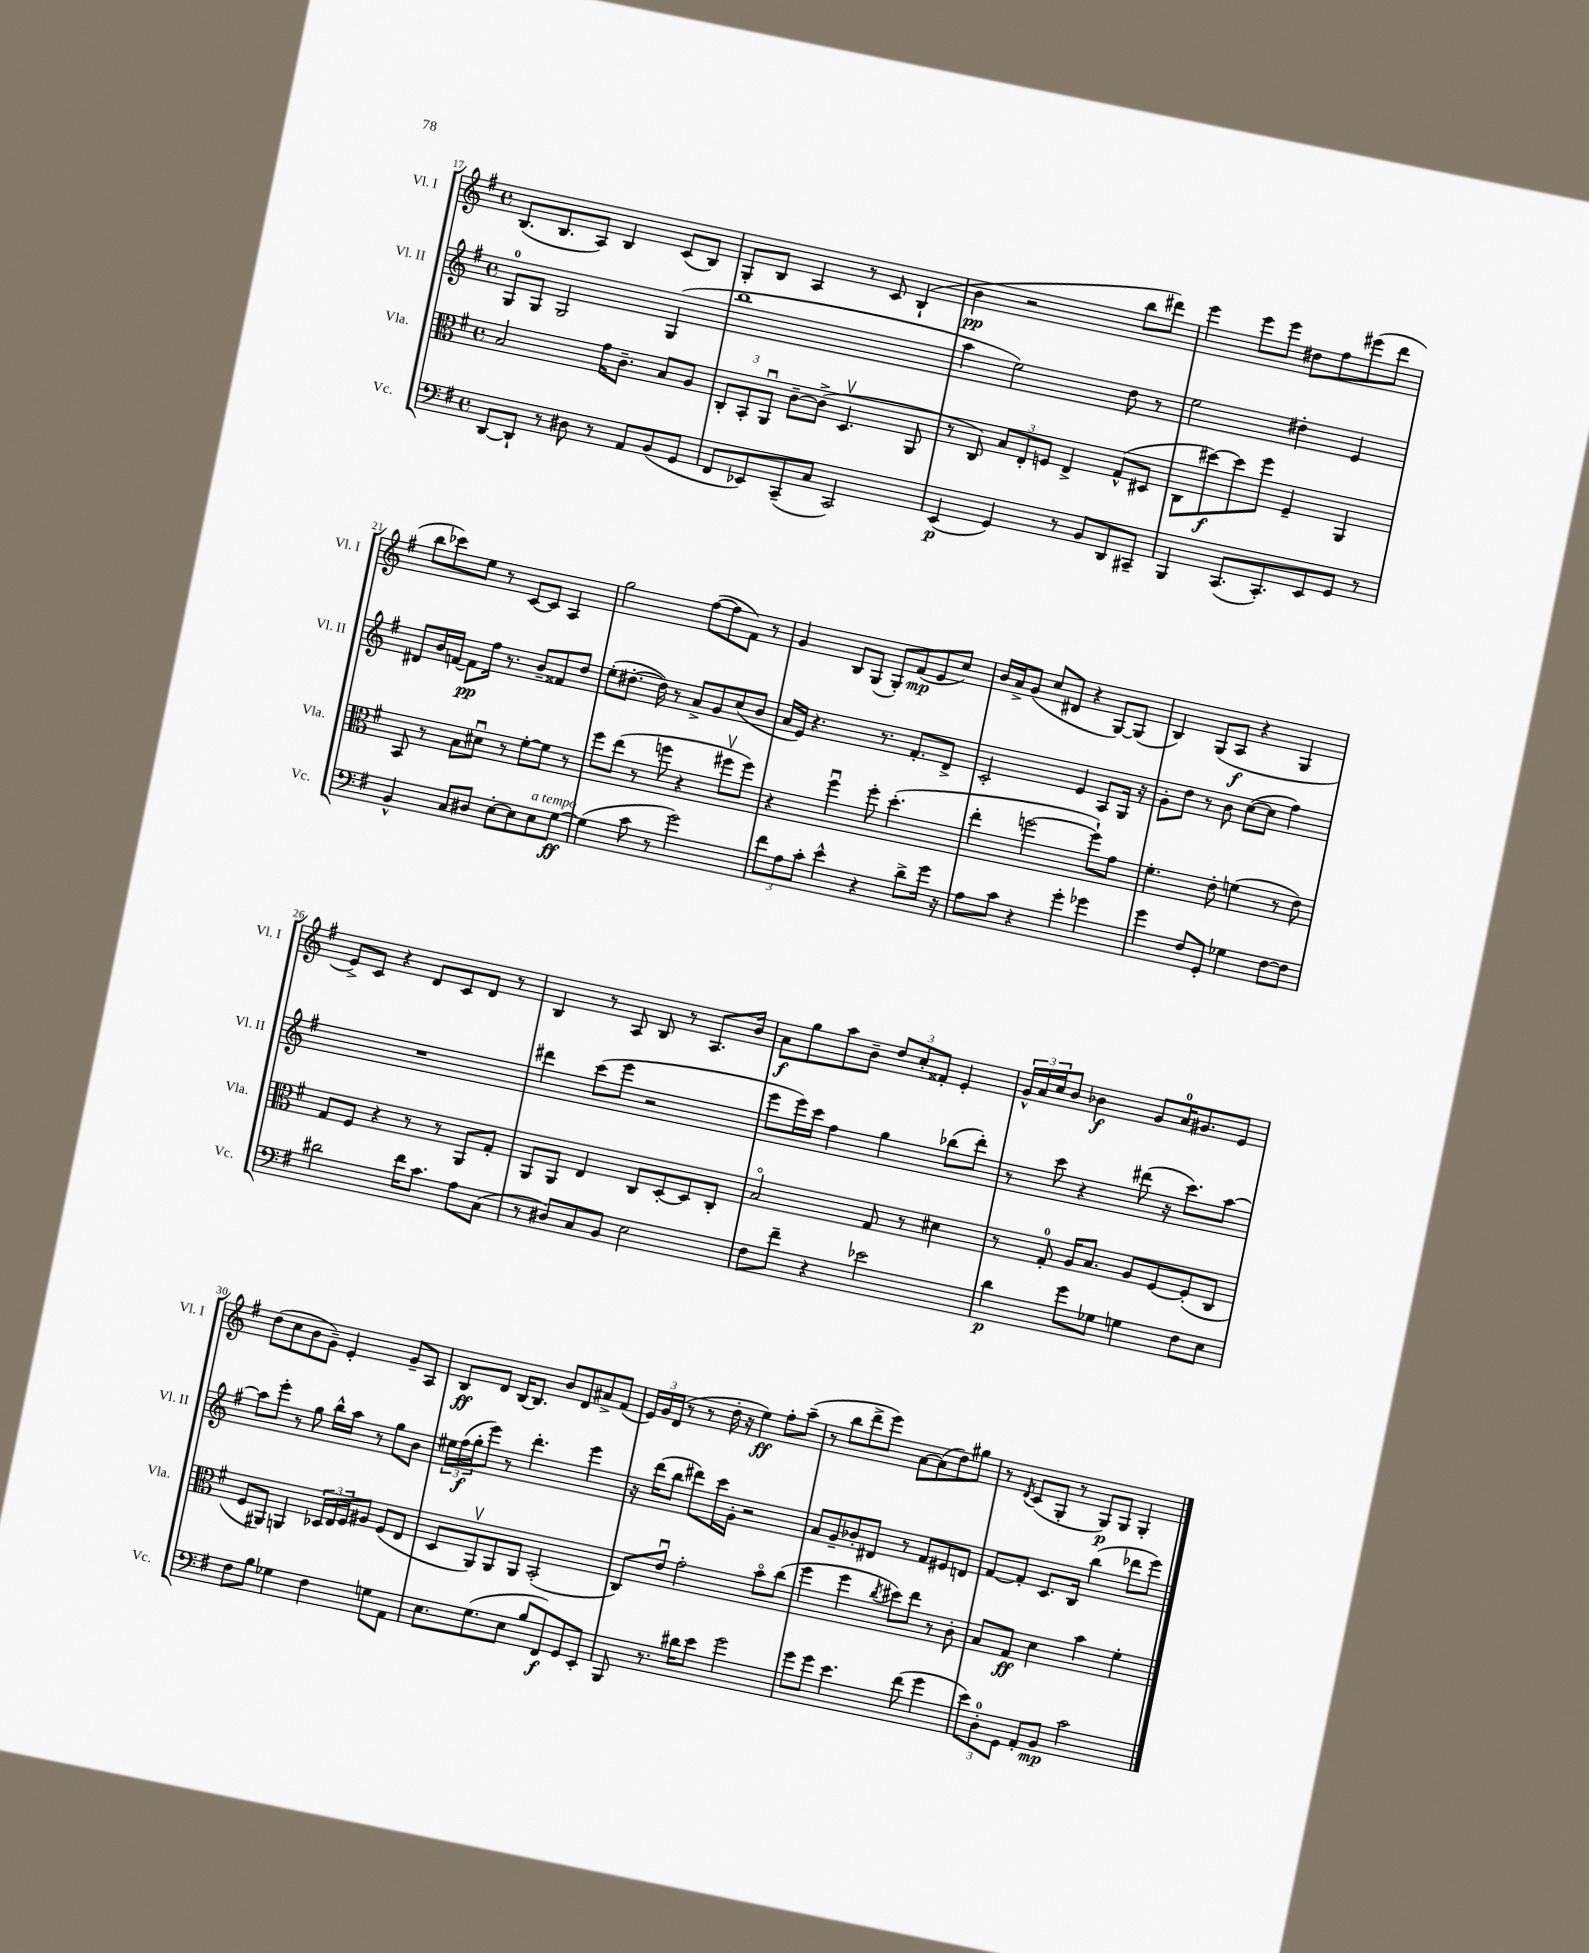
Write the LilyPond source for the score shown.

<<
\new StaffGroup <<
\new Staff = "s0" \with { instrumentName = "Vl. I" shortInstrumentName = "Vl. I" } {
    \clef treble \key g \major \defaultTimeSignature \time 4/4
    b8.( b8. a8) b4 c'8( b8) |
    g8-. b8 a4 r8 c'8 b4-!( |
    b'4\pp r2 b''8 dis'''8) |
    e'''4 e'''8 e'''8 dis''8 fis''8 eis'''8( d'''8 |
    b''8 ces'''8) e''8 r8 c'8~ c'8 a4 |
    g''2 fis''8~( fis''8 fis'8) r8 |
    g'4 b8 g8( g8-.) fis'8\mp( e'8 c''8) |
    b'16 a'16-> g'8( c''8 dis'8 r4 g8~) g8( |
    b4) g8( a8\f r4 g4 |
    e'8->) c'8 r4 d'8 c'8 d'8 r8 |
    b4 r8 a8 b8 r8 a8. b'16 |
    a'8\f g''8 a''8 b'8-- \tuplet 3/2 { d''8 c''8-. fisis'8-. } e'4-. |
    \tuplet 3/2 { g'16-^ a'16 c''16 } b'8 bes'4\f g'8 a'16-0 gis'8. e'8 |
    d''8( c''8 b'8 g'8--) e'4-. g'8-- a8 |
    b8\ff d'8 b16~ b8. b'8 d'8 ais'8-> fis'8( |
    \tuplet 3/2 { e'16) g'16 d'16( } r8 r8 d''16-. r16 e''4\ff) fis''8-. a''8--( |
    r8 b''8 d'''8-> e'''8) a'8~ a'8( d''8) gis''8 |
    r8 \acciaccatura { d'8 } c'8( g8-. r8 g8\p) g8 g4-. \bar "|." |
}
\new Staff = "s1" \with { instrumentName = "Vl. II" shortInstrumentName = "Vl. II" } {
    \clef treble \key g \major \defaultTimeSignature \time 4/4
    g8-0 g8 g2 g4( |
    b''1 |
    a''4 e''2) d''8 r8 |
    e''2 dis''4-. e'4 |
    dis'8 b'16 f'16~ f'8\pp fis''16 r8. b'8-- fisis'8 d''8 |
    e''8-.( dis''8.~-. dis''16) r8 a'8-> g'8 c''8( b'8 |
    a'16 e'16) r4. r8. fis'8.-. d'8-> |
    c'2-. e'4 a8 g16 r16 |
    g'8-. d''8 r8 b'8 c''8~( c''8 fis''4) |
    R1 |
    dis'''4 c'''8( e'''8 r2 |
    e'''8 e'''16) c'''16 fis''4 g''4 bes''8( d'''8-.) |
    r8 c'''8 r4 dis'''8( r16 c'''8.) a''8~ |
    a''8 e'''8-. r8 g''8 b''16-^ a''16 r8 g''8 b'8 |
    \tuplet 3/2 { eis''16 fis''16\f( g''16-. } e'''8) r8 d'''4.-. e'''4 |
    r16 d'''16( b''8 dis'''8) c'''16 g'16-. r2 |
    a'8 g'8-- bes'8-. dis'8 r8 fis'8 eis'8 d'8 |
    fis'8~ fis'8-. c'8. b16 b''4( des'''8 e'''8) \bar "|." |
}
\new Staff = "s2" \with { instrumentName = "Vla." shortInstrumentName = "Vla." } {
    \clef alto \key g \major \defaultTimeSignature \time 4/4
    b2 g'16 c'8.-- b8 a8 |
    \tuplet 3/2 { c8-. b,8-. a,8\downbow } c'8~-- c'8->( d4.\upbow a,8 |
    r8 c8) \tuplet 3/2 { b8 e8-. f8 } e4-> g8-^( dis8 |
    c8 dis''8~\f) dis''8 fis''8 fis4-- a,4 |
    b,8 r8 b8 dis'8\downbow r8 fis'8~-. fis'8 r8 |
    fis''8 e''8( r8 f''8 r4 fis''8\upbow fis''8) |
    r4 fis''4\downbow fis''8-. d''4.-.( |
    e''4-. f''2~ f''8-!) g'8 |
    fis'4.-. e'8-. f'4( r8 e'8) |
    g8 fis8 r4 r8 r8 a,8 g8-. |
    a,8 a,8 e4 c8 d8~-. d8 c8-. |
    b2\flageolet g8 r8 dis'4 |
    r8 g8-0-. a16 b8. a8 fis8~ fis8-.( c8 |
    fis8 ais,8) a,4 \tuplet 3/2 { des16 e16 fis16 } ais8 fis8( e8 |
    d8 a,8\upbow) a,8 a,8 b,2-.( |
    c8) e'8\downbow g'2-. b'8\flageolet c''8( |
    fis''4 fis''4 \acciaccatura { c''8 } dis''8) e''8 r8 c'8-. |
    b8 g8\ff d'4 b'4 fis'4-. \bar "|." |
}
\new Staff = "s3" \with { instrumentName = "Vc." shortInstrumentName = "Vc." } {
    \clef bass \key g \major \defaultTimeSignature \time 4/4
    d,8~ d,8-! r8 dis8 r8 a,8 b,8( g,8 |
    fis,8 ees,8) c,8--( c8 c,2) |
    e,4\p( g,4) r8 b,8 d,8 cis,8-- |
    b,,4 c,8.( c,8.-.) e,8 g,8 r8 |
    b,4-^ c8 dis8 e8~-. e8 e8^\markup { \italic "a tempo" } g8~\ff |
    g4( c'8 r8 g'2) |
    \tuplet 3/2 { fis'8 a8 c'8-. } e'4-^ r4 d'8-> g'16 r16 |
    a8 c'8 r4 g'4-. ges'4 |
    g'4 fis8 g,8-. ges4 fis8~ fis8 |
    dis'2 fis'16 c'8. a8 c8( |
    r8 dis8) c8 b,8 e2 |
    fis8 fis'8-- r4 ees'2 |
    d'4\p g'8 ges8 g4 fis8 e8 |
    fis8 b8 ges4 fis4 g8 a,8 |
    e8. g8.( e8 b8 fis,8\f) g,8 e,8-. |
    b,,8 r8. dis'16 e'8 g'2 |
    g'8 g'8 e'4. fis'8( g'4 |
    \tuplet 3/2 { e'8) d8-0-. g,8 } a,8-. b,8\mp c'2 \bar "|." |
}
>>
>>
\layout { \context { \Score currentBarNumber = #17 } }
